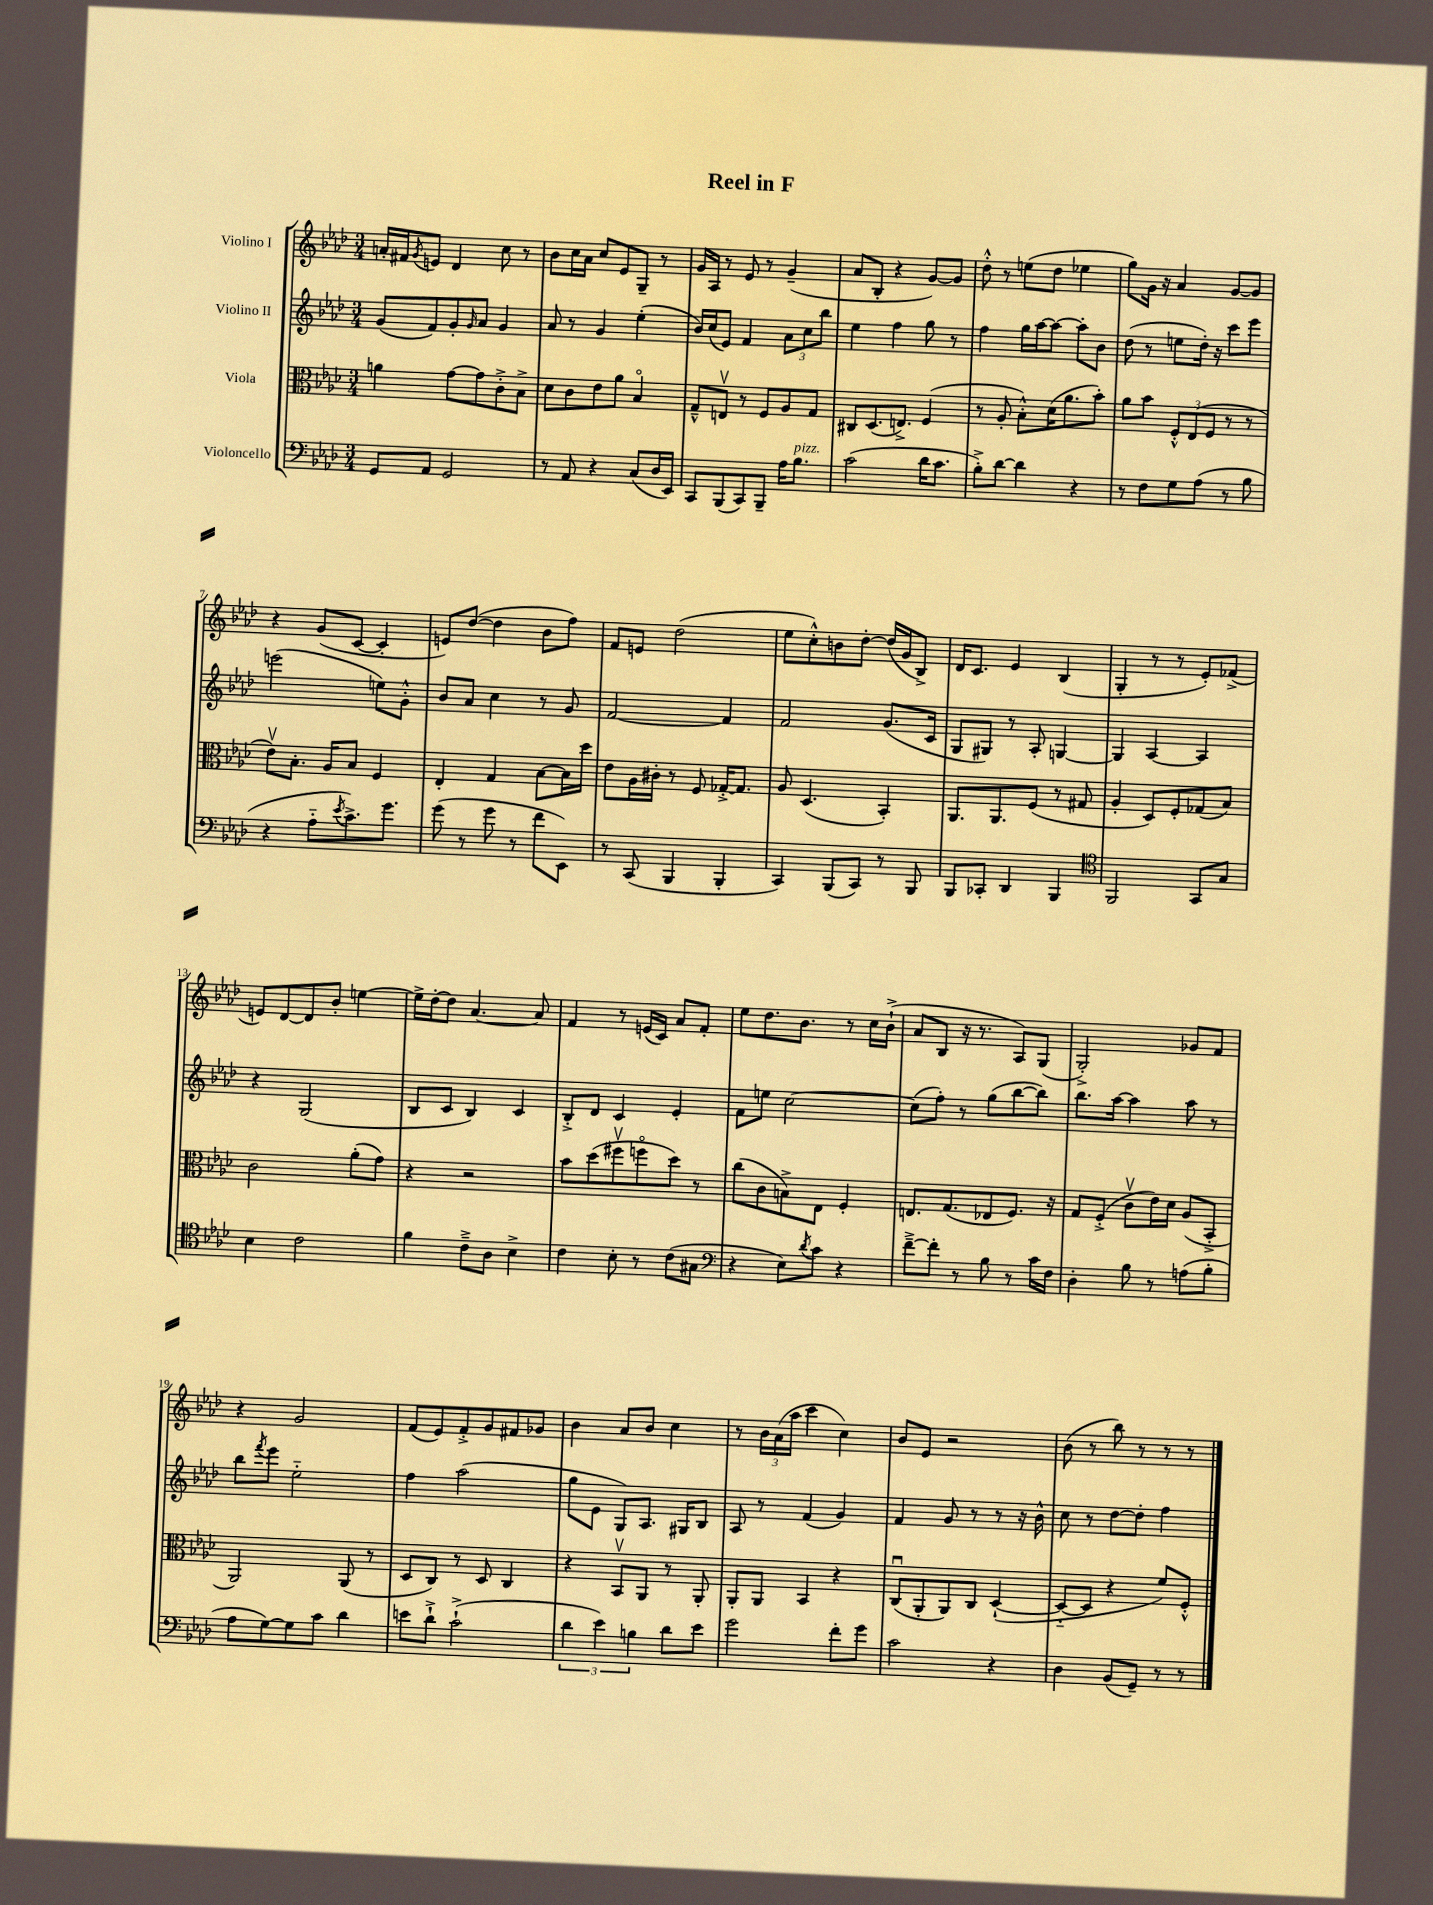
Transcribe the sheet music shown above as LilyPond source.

\header { title = "Reel in F" }
<<
\new StaffGroup <<
\new Staff = "s0" \with { instrumentName = "Violino I" } {
    \clef treble \key aes \major \numericTimeSignature \time 3/4
    a'16-. fis'16 \acciaccatura { g'8 } e'8 des'4 c''8 r8 |
    bes'8 c''16 aes'16 c''8 ees'8 g8-- r8 |
    g'16 aes16 r8 ees'8 r8 g'4--( |
    aes'8 bes8-. r4 g'8~) g'8 |
    des''8-.-^ r8 e''8( des''8 ees''4 |
    g''8) g'16 r16 aes'4 g'8~ g'8 |
    r4 g'8( c'8~ c'4-. |
    e'8) des''8~( des''4 bes'8 f''8) |
    f'8 e'8 des''2( |
    ees''8 c''8-.-^) b'8 des''8~-. des''16( g'16 bes8->) |
    des'16 c'8. ees'4 bes4( |
    g4-. r8 r8 ees'8-.) fes'8->( |
    e'8) des'8~ des'8 bes'8-. e''4~ |
    e''16-> des''16~-. des''8 aes'4.~ aes'8 |
    f'4 r8 e'16( c'16) aes'8 f'8-. |
    ees''8 des''8. bes'8. r8 c''16 bes'16-!->( |
    aes'8 bes8 r16 r8. aes8) g8( |
    g2-.->) ges'8 f'8 |
    r4 g'2 |
    f'8( ees'8) f'8-.-> g'8 fis'8 ges'8 |
    bes'4 aes'8 bes'8 c''4 |
    r8 \tuplet 3/2 { bes'16 aes'16( aes''16 } c'''4 c''4) |
    bes'8 ees'8 r2 |
    bes'8( r8 bes''8) r8 r8 r8 \bar "|." |
}
\new Staff = "s1" \with { instrumentName = "Violino II" } {
    \clef treble \key aes \major \numericTimeSignature \time 3/4
    g'8( f'8) g'8-. \grace { g'16 } aes'8 g'4 |
    aes'8 r8 g'4 ees''4-.( |
    bes'16) c''16( ees'8) f'4 \tuplet 3/2 { aes'8 c''8 bes''8 } |
    ees''4 f''4 g''8 r8 |
    f''4 g''16 aes''16~ aes''8~ aes''8-. bes'8 |
    des''8( r8 e''8 des''16-.) r16 c'''8 ees'''8 |
    e'''2( e''8) g'8-.-^ |
    bes'8 aes'8 c''4 r8 g'8 |
    f'2~ f'4 |
    f'2 g'8.( c'16 |
    g8 gis8) r8 aes8-. g4~ |
    g4 aes4~ aes4 |
    r4 g2( |
    bes8 c'8 bes4) c'4 |
    bes8-.-> des'8 c'4 ees'4-. |
    f'8 e''8 c''2~ |
    c''8( f''8-.) r8 g''8( bes''8~ bes''8) |
    bes''8. aes''16~ aes''4 aes''8 r8 |
    bes''8 \acciaccatura { f'''8 } ees'''8 ees''2-_ |
    f''4 aes''2( |
    g''8 ees'8 g8) aes8. gis16 bes8 |
    aes8 r8 f'4( g'4) |
    f'4 g'8 r8 r8 r16 bes'16-^ |
    c''8 r8 des''8~ des''8-. f''4 \bar "|." |
}
\new Staff = "s2" \with { instrumentName = "Viola" } {
    \clef alto \key aes \major \numericTimeSignature \time 3/4
    a'4 g'8~ g'8 c'8-.-> bes8-> |
    des'8 c'8 ees'8 aes'8 bes4\flageolet |
    g8---^ e8\upbow r8 f8 aes8 g8 |
    cis8 des8.( e8.->) f4( |
    r8 aes8-. bes8-.-^) des'16( aes'8. bes'8-.) |
    aes'8 bes'8 \tuplet 3/2 { f8-.-^ ees8( f8 } r8 r8 |
    ees'8\upbow) bes8.-. aes16 bes8 f4 |
    ees4-. g4 bes8~ bes16 des''16 |
    ees'8 aes16 cis'16-. r8 f8 ges16~-.-> ges8. |
    aes8 des4.( bes,4-.) |
    aes,8. aes,8. f8( r8 gis8 |
    aes4-. des8) f8-. ges8( bes8) |
    c'2 aes'8-.( g'8) |
    r4 r2 |
    bes'8 des''8( fis''8\upbow f''8\flageolet des''8) r8 |
    c''8( c'8 b8->) ees8 f4-. |
    e8. g8.( ees8 f8.) r16 |
    g8 f8-.->( c'8\upbow ees'16) des'16 aes8( bes,8-.-> |
    aes,2) aes,8( r8 |
    des8 c8) r8 des8 c4 |
    r4 bes,8\upbow aes,8 r8 aes,8-. |
    aes,8-. aes,8 bes,4 r4 |
    c8\downbow( aes,8-. aes,8) c8 des4~-!( |
    des8~-_ des8 r4 f'8) f8-.-^ \bar "|." |
}
\new Staff = "s3" \with { instrumentName = "Violoncello" } {
    \clef bass \key aes \major \numericTimeSignature \time 3/4
    g,8 aes,8 g,2 |
    r8 aes,8 r4 c8( des16 ees,16) |
    c,8 bes,,8( c,8) bes,,8-- aes16 bes8.^\markup { \italic "pizz." } |
    c'2( des'16 c'8. |
    bes8-.->) des'8~ des'4 r4 |
    r8 f8 g8 aes8( r8 bes8 |
    r4 aes8-_ \acciaccatura { ees'8 } c'8.->) g'8. |
    g'8( r8 g'8 r8 f'8 ees,8) |
    r8 c,8( bes,,4 bes,,4-. |
    c,4) bes,,8( c,8) r8 bes,,8 |
    bes,,8 ces,8-. des,4 bes,,4 |
    \clef tenor f,2 g,8 g8 |
    bes4 c'2 |
    f'4 c'8---> aes8 bes4-> |
    c'4 bes8-. r8 c'8( gis8 |
    \clef bass r4 ees8) \acciaccatura { des'8 } c'8 r4 |
    f'8~---> f'8-. r8 bes8 r8 c'16 f16 |
    des4-. bes8 r8 a8( bes8-. |
    aes8 g8~) g8 c'8 des'4 |
    e'8 des'8-!-> c'2-!->( |
    \tuplet 3/2 { des'4 ees'4) b4 } des'8 ees'8 |
    g'2 f'8-. g'8 |
    c'2 r4 |
    des4 bes,8( g,8--) r8 r8 \bar "|." |
}
>>
>>
